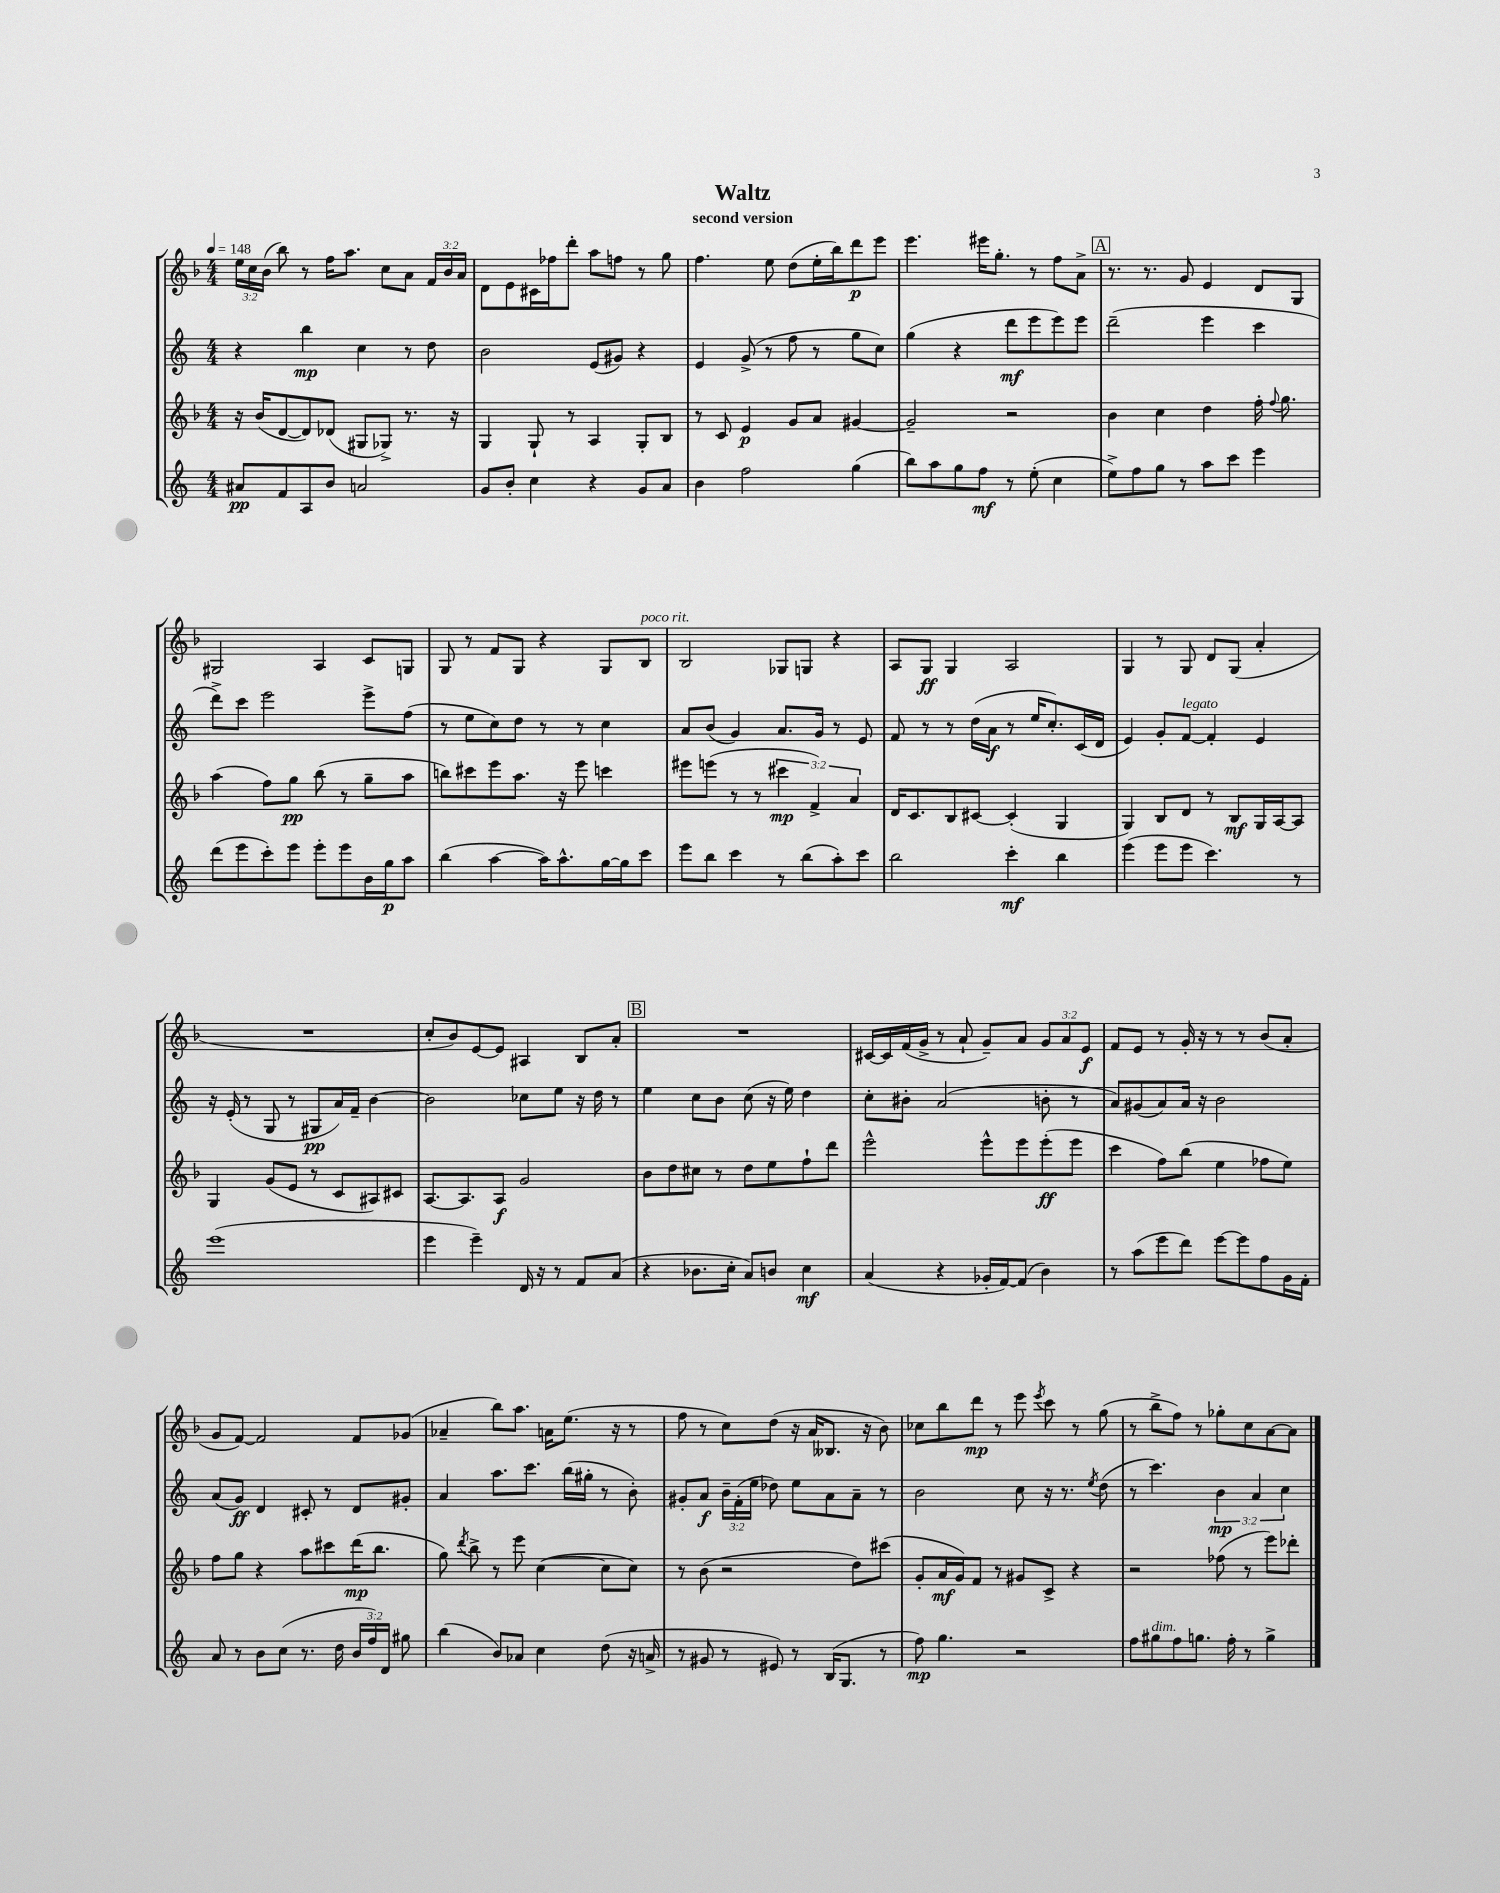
\header { title = "Waltz" subtitle = "second version" }
<<
\new StaffGroup <<
\new Staff = "s0" {
    \clef treble \key f \major \numericTimeSignature \time 4/4 \override Staff.TupletNumber.text = #tuplet-number::calc-fraction-text \tempo 4 = 148
    \autoBeamOff \tuplet 3/2 { e''16[ c''16 bes'16]( } bes''8) r8 f''16[ a''8.] c''8[ a'8] \tuplet 3/2 { f'16[ bes'16 a'16] } |
    d'8[ e'8 cis'16 fes''16 d'''8]-. a''8[ f''8] r8 g''8 |
    f''4. e''8 d''8[( e''16-. bes''16) d'''8\p e'''8] |
    e'''4. eis'''16[ g''8.]-. r8 f''8[ a'8]-> |
    \mark \markup { \box "A" } r8. r8. g'8 e'4 d'8[ g8] |
    gis2 a4 c'8[ g8] |
    g8 r8 f'8[ g8] r4 g8[ bes8]^\markup { \italic "poco rit." } |
    bes2 ges8[ g8] r4 |
    a8[ g8]\ff g4 a2 |
    g4 r8 g8 d'8[ g8]( a'4-. |
    R1 |
    c''8[-. bes'8) e'8~ e'8] ais4 bes8[ a'8]-. |
    \mark \markup { \box "B" } R1 |
    cis'16[~ cis'16 f'16( g'16]-> r8 a'8-! g'8[--) a'8] \tuplet 3/2 { g'8[ a'8 e'8]\f } |
    f'8[ e'8] r8 g'16-. r16 r8 r8 bes'8[( a'8]-. |
    g'8[ f'8]~) f'2 f'8[ ges'8]( |
    aes'4-- bes''8[) a''8.] a'16[ e''8.]( r16 r8 |
    f''8 r8 c''8[) d''8]( r16 a'16[ beses8.] r16 bes'8) |
    ces''8[ bes''8 d'''8]\mp r8 e'''8 \acciaccatura { e'''8 } c'''8 r8 g''8( |
    r8 bes''8[-> f''8]) r8 ges''8[-. c''8 a'8~ a'8] \bar "|." |
}
\new Staff = "s1" {
    \clef treble \key c \major \numericTimeSignature \time 4/4 \override Staff.TupletNumber.text = #tuplet-number::calc-fraction-text
    \autoBeamOff r4 b''4\mp c''4 r8 d''8 |
    b'2 e'8[( gis'8]) r4 |
    e'4 g'8->( r8 f''8 r8 g''8[ c''8]) |
    g''4( r4 d'''8[\mf e'''8 e'''8) e'''8] |
    \mark \markup { \box "A" } d'''2--( e'''4 c'''4 |
    d'''8[->) c'''8] e'''2 e'''8[-> f''8]( |
    r8 e''8[ c''8) d''8] r8 r8 c''4 |
    a'8[ b'8]( g'4) a'8.[ g'16] r8 e'8 |
    f'8 r8 r8 d''16[( a'16]\f r8 e''16[ c''8.-.) c'16( d'16] |
    e'4) g'8[-. f'8]~^\markup { \italic "legato" } f'4-. e'4 |
    r16 e'16-.( r8 g8 r8 gis8[\pp a'16) f'16]-- b'4~ |
    b'2 ces''8[ e''8] r16 d''16 r8 |
    \mark \markup { \box "B" } e''4 c''8[ b'8] c''8( r16 e''16) d''4 |
    c''8[-. bis'8]-. a'2( b'8-. r8 |
    a'8[) gis'8( a'8) a'16] r16 b'2 |
    a'8[( g'8]\ff) d'4 cis'8-. r8 d'8[ gis'8]-. |
    a'4 a''8.[ c'''8.] b''16[( gis''16]-. r8 b'8-.) |
    gis'8[-. a'8]\f \tuplet 3/2 { b'16[-- f'16-.( e''16] } des''8) e''8[ a'8 a'8]-- r8 |
    b'2 c''8 r16 r8. \acciaccatura { e''8 } d''8( |
    r8 c'''4.) \tuplet 3/2 { b'4\mp a'4 c''4 } \bar "|." |
}
\new Staff = "s2" {
    \clef treble \key f \major \numericTimeSignature \time 4/4 \override Staff.TupletNumber.text = #tuplet-number::calc-fraction-text
    \autoBeamOff r16 bes'16[( d'8~ d'8) des'8]( gis8[ ges8]->) r8. r16 |
    g4 g8-! r8 a4 g8[-. bes8] |
    r8 c'8 e'4\p g'8[ a'8] gis'4~ |
    gis'2-- r2 |
    \mark \markup { \box "A" } bes'4 c''4 d''4 f''16-. \appoggiatura { f''8 } g''8. |
    a''4( f''8[) g''8]\pp bes''8( r8 g''8[-- a''8] |
    b''8[) cis'''8 e'''8 a''8.] r16 e'''8 c'''4 |
    eis'''8[ e'''8]( r8 r8 \tuplet 3/2 { cis'''4\mp f'4->) a'4 } |
    d'16[ c'8. bes8 cis'8]~ cis'4-.( g4 |
    g4) bes8[ d'8] r8 bes8[\mf g16 a16~ a8] |
    g4 g'8[( e'8] r8 c'8[ ais8) cis'8] |
    a8.[~ a8. a8]\f g'2 |
    \mark \markup { \box "B" } bes'8[ d''8 cis''8] r8 d''8[ e''8 f''8-! d'''8] |
    e'''2-^ e'''8[-^ e'''8 e'''8-.\ff( e'''8] |
    c'''4 f''8[) bes''8]( e''4 fes''8[ e''8]) |
    f''8[ g''8] r4 a''8[ cis'''8 d'''16\mp( bes''8.] |
    g''8) \acciaccatura { d'''8 } bes''8-> r8 e'''8 c''4~( c''8[ c''8]) |
    r8 bes'8( r2 d''8[) cis'''8]( |
    g'8[-. a'16\mf g'16) f'8] r8 gis'8[ c'8]-> r4 |
    r2 fes''8( r8 e'''8[) des'''8]-. \bar "|." |
}
\new Staff = "s3" {
    \clef treble \key c \major \numericTimeSignature \time 4/4 \override Staff.TupletNumber.text = #tuplet-number::calc-fraction-text
    \autoBeamOff ais'8[\pp f'8 a8 b'8] a'2 |
    g'8[ b'8]-. c''4 r4 g'8[ a'8] |
    b'4 f''2 g''4( |
    b''8[) a''8 g''8 f''8]\mf r8 e''8-.( c''4 |
    \mark \markup { \box "A" } e''8[->) f''8 g''8] r8 a''8[ c'''8] e'''4 |
    d'''8[( e'''8 c'''8-.) e'''8] e'''8[-. e'''8 b'16 g''16\p a''8] |
    b''4( a''4~ a''16[) a''8.-^ g''16~ g''16 c'''8] |
    e'''8[ b''8] c'''4 r8 b''8[( a''8-.) c'''8] |
    b''2 c'''4-.\mf b''4 |
    e'''4( e'''8[ e'''8] c'''4.) r8 |
    e'''1( |
    e'''4 e'''4--) d'16 r16 r8 f'8[ a'8]( |
    \mark \markup { \box "B" } r4 bes'8.[ c''16]-. a'8[) b'8] c''4\mf |
    a'4( r4 ges'16[-. f'16~) f'8]( b'4) |
    r8 a''8[( e'''8 d'''8]) e'''8[~ e'''8 f''8 g'16 f'16]-. |
    a'8 r8 b'8[ c''8]( r8. d''16 \tuplet 3/2 { b'16[ f''16) d'16] } gis''8 |
    b''4( b'8[) aes'8] c''4 d''8( r16 a'16-> |
    r8 gis'8 r8 eis'8) r8 b16[( g8.] r8 |
    f''8\mp) g''4. r2 |
    f''8[ gis''8^\markup { \italic "dim." } f''8 g''8.] f''16-. r8 g''4-> \bar "|." |
}
>>
>>
\layout { \context { \Score \remove "Bar_number_engraver" } }
